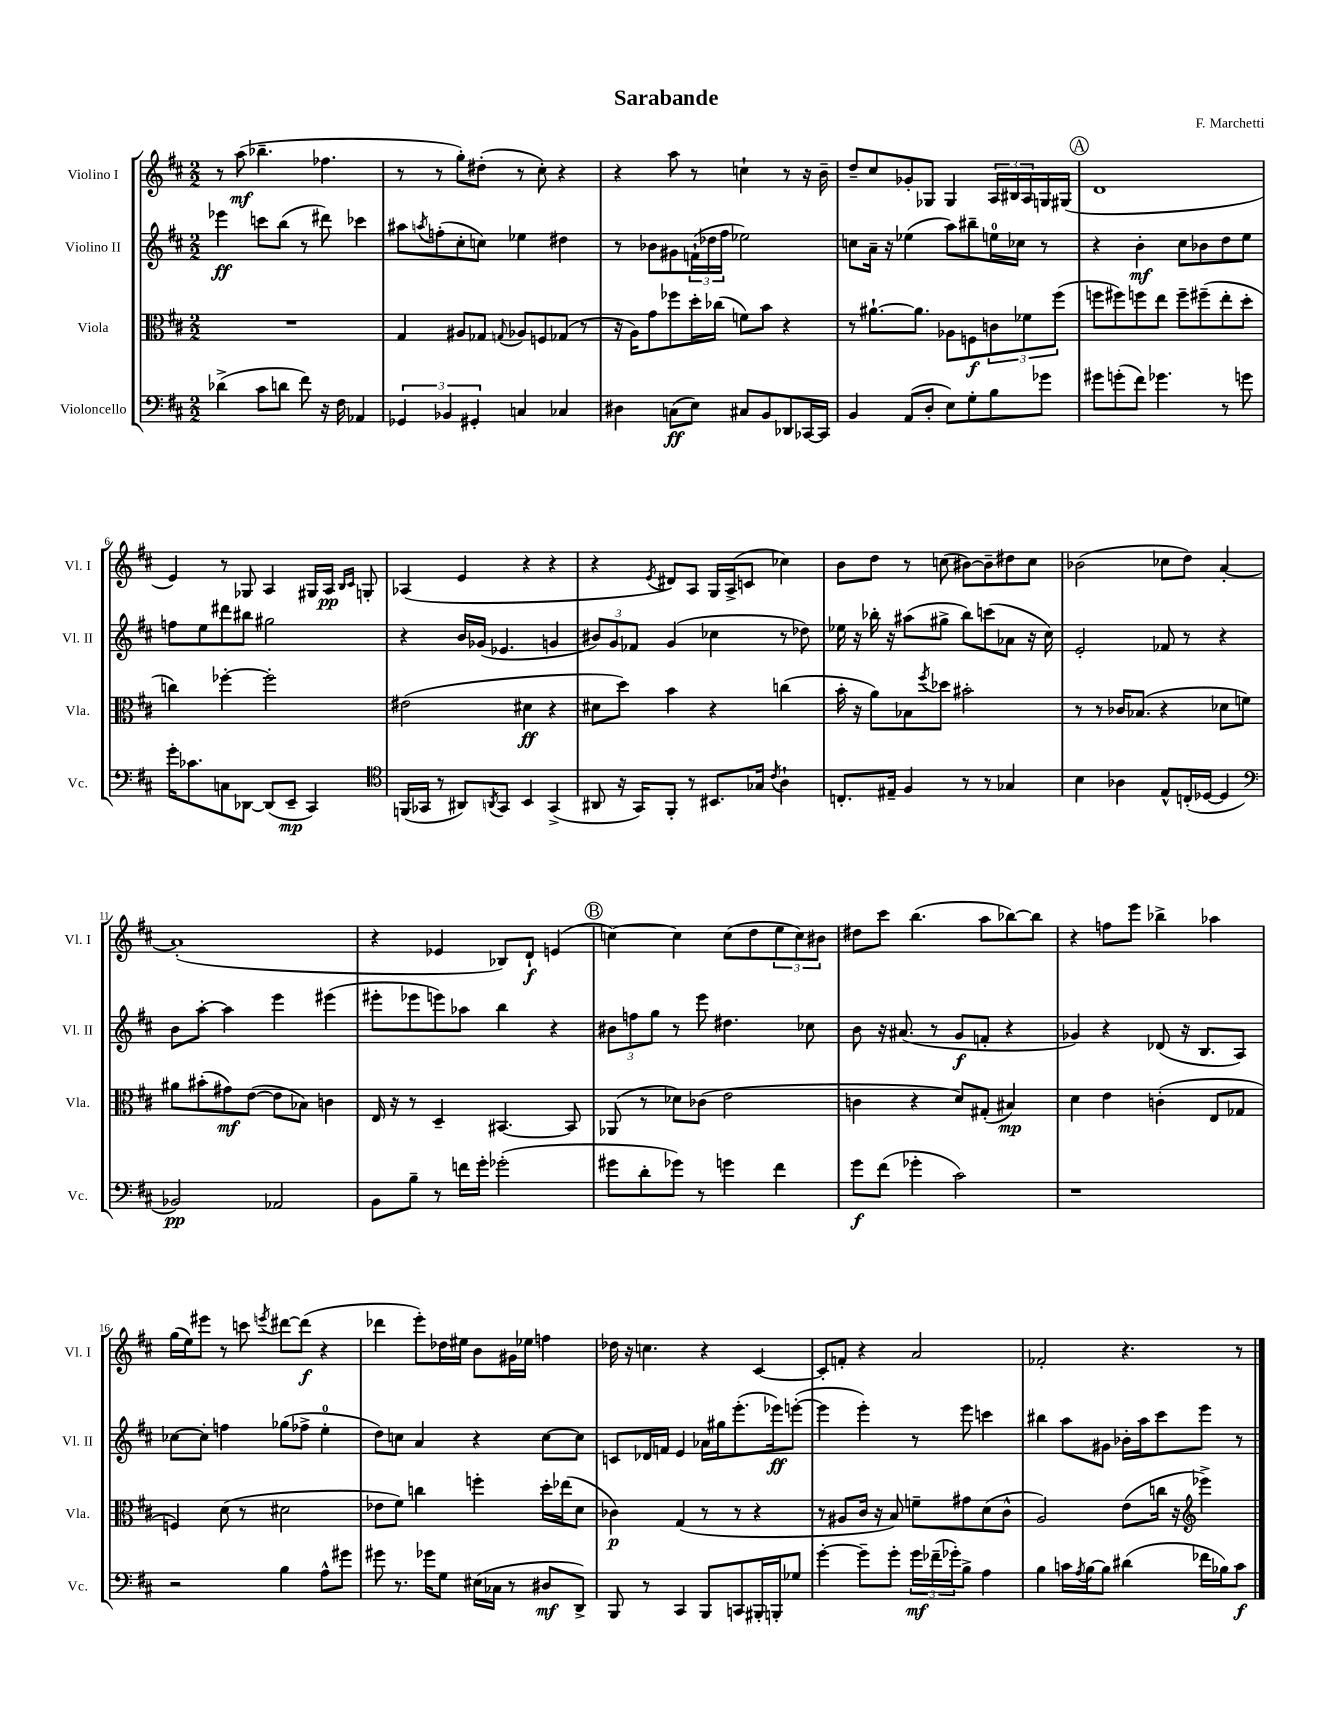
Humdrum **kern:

**kern	**kern	**kern	**kern
*staff4	*staff3	*staff2	*staff1
*clefF4	*clefC3	*clefG2	*clefG2
*k[f#c#]	*k[f#c#]	*k[f#c#]	*k[f#c#]
*M2/2	*M2/2	*M2/2	*M2/2
(4d-^\	1r	4eee-\	8r
.	.	.	(8aa\
8c#\L	.	8ccc\L	4.bb-~\
8d\J	.	(8bb\J	.
8f#\)	.	8r	.
16r	.	8ddd#\)	4.ff-\
16F#\	.	.	.
4AA-/	.	4ccc-\	.
=	=	=	=
6GG-/	4G/	8aa#\L	8r
.	.	8qaa/	.
.	.	(8ff'\	8r
6BB-/	.	.	.
.	8A#/L	8cc#'\	8gg'\L)
6GG#'/	.	.	.
.	8G-/J	8cc\J)	(8dd#'\J
.	8qqG/	.	.
4C/	8A-/L	4ee-\	8r
.	8F/	.	8cc#'\)
4C-/	(8G-/J	4dd#\	4r
.	8r	.	.
=	=	=	=
4D#\	16r	8r	4r
.	16A\LK)	.	.
.	8g\	8b-\L	.
(8C\L	8ff-\	8g#\	8aa\
8E\J)	16dd'\L	(24f`\L	8r
.	.	24dd-\	.
.	(16cc-\JJ	.	.
.	.	24ff#\JJ	.
8C#/L	8f\L)	2ee-\)	4cc`\
8BB/	8b\J	.	.
8DD-/	4r	.	8r
[16CC-/L	.	.	16r
16CC-/]JJ	.	.	16b~\
=	=	=	=
4BB/	8r	8cc\L	8dd~/L
.	[8.a#`\L	16a~\Jk	8cc#/
.	.	16r	.
(8AA/L	.	(4ee-\	8g-'/
.	8.a#\]J	.	.
8D'/J	.	.	8G-/J
8E\L)	8A-\L	8aa\L)	4G-/
8G'\	8F\	8bb#~\	.
8B\	12c\	16ee\L	24A/LL
.	.	.	24B#/
.	.	16cc-\JJ	.
.	12f-\	.	24A/
8g-\J	.	8r	16G/
.	(12ff#\J	.	.
.	.	.	(16G#/JJ
=	=	=	=
8g#\L	8ff\L	4r	1d
(8g'\	8ff#\)	.	.
8f#\J)	8ff\	4b'\	.
4.g-\	8ee\J	.	.
.	8ff~\L	8cc#\L	.
.	(8ff#~\	8b-\	.
8r	8ee'\	8dd\	.
8g\	8dd'\J	8ee\J	.
=	=	=	=
16g'\LK	4cc\)	8ff\L	4e/)
8.c-\	.	.	.
.	.	8ee\	.
8C\	[4ff-'\	8ddd#\	8r
[8DD-\J	.	8bb#\J	8G-/
(8DD-/]L	2ff-'\]	2gg#\	4A/
8EE~/J	.	.	.
4CC#/)	.	.	16G#/LL
.	.	.	16A/JJ
.	.	.	16qqB/LL
.	.	.	16qqc#/JJ
.	.	.	8G'/
=	=	=	=
*clefC4	*	*	*
(16FF/LL	(2e#\	4r	(4A-/
16GG-/JJ	.	.	.
8r	.	.	.
8AA#/L)	.	16b/LL	4e/
.	.	(16g-/JJ	.
8qAA/	.	.	.
8GG-/J	.	4.e-/	.
4BB/	4d#\	.	4r
(4GG-^/	4r	4g/	4r
=	=	=	=
8AA#/	8d#\L	12b#/L)	4r
.	.	12g/	.
16r	8dd\J)	.	.
.	.	12f-/J	.
16GG/LK)	.	.	.
.	.	.	8qe/
8FF#'/J	4b\	(4g/	8d#/L)
8r	.	.	8A/J
8.BB#/L	4r	4cc-\	16G/LL
.	.	.	(16A^/J
.	.	.	8c/J
16G-/Jk	.	.	.
8qc#/	.	.	.
4A`\	(4cc\	8r	4cc-\)
.	.	8dd-\)	.
=	=	=	=
8.C'/L	16b'\	16ee-\	8b\L
.	16r	16r	.
.	8a\L)	16bb-'\	8dd\J
16E#~/Jk	.	16r	.
4F#/	8B-\	(8aa#\L	8r
.	8qff#/	.	.
.	8dd-\J	8gg#^\J	(8cc\
8r	2b#'\	8bb-\L)	[8b#\L)
8r	.	(8ccc\	8b#~\]
4G-/	.	8a-\J	8dd#\
.	.	16r	8cc\J
.	.	16cc#\)	.
=	=	=	=
4B\	8r	2e'/	(2b-\
.	8r	.	.
4A-\	16c-/LK	.	.
.	(8.B-/J	.	.
8E^^/L	4r	8f-/	8cc-\L
(16C'/L	.	8r	8dd\J)
[16D-/JJ	.	.	.
4D-/]	8d-\L	4r	[4a'/
.	8f\J)	.	.
=	=	=	=
*clefF4	*	*	*
2BB-/)	8a#\L	8b\L	(1a']
.	(8b#'\	[8aa'\J	.
.	8g#\)	4aa\]	.
.	([8e\J	.	.
2AA-/	8e\]L	4eee\	.
.	8B-\J)	.	.
.	4c\	(4eee#\	.
=	=	=	=
8BB\L	16E/	8eee#'\L	4r
.	16r	.	.
8B~\J	8r	8eee-\	.
8r	4D~/	8eee\)	4e-/
16f\LL	.	8aa-\J	.
16g'\JJ	.	.	.
(2g-'\	[4.BB#/	4bb\	8B-/L)
.	.	.	8d`/J
.	.	4r	(4e/
.	8BB#/]	.	.
=	=	=	=
8g#\L	(8AA-/	12b#\L	[4cc\)
.	.	12ff\	.
8d'\	8r	.	.
.	.	12gg\J	.
8g-\J)	8d-\L)	8r	4cc\]
8r	(8c-\J	8eee\	.
4g\	2e\	4.dd#\	(8cc\L
.	.	.	8dd\
4f#\	.	.	12ee\
.	.	.	12cc\)
.	.	8cc-\	.
.	.	.	12b#\J
=	=	=	=
8g\L	4c\	8b\	8dd#\L
(8f#\J	.	16r	8ccc#\J
.	.	(8.a#/	.
4g-'\	4r	.	(4.bb\
.	.	8r	.
2c#\)	8d/L)	8g/L	.
.	(8G#'/J	8f'/J	8aa\L
.	4B#/)	4r	[8bb-\)
.	.	.	8bb-\]J
=	=	=	=
1r	4d\	4g-/)	4r
.	4e\	4r	8ff\L
.	.	.	8eee\J
.	(4c'\	(8d-/	4bb-^\
.	.	16r	.
.	.	8.B/L	.
.	8E/L	.	4aa-\
.	8G-/J	8A/J)	.
=	=	=	=
2r	4F/)	[8cc-\L	(16gg\LL
.	.	.	16ee\J)
.	.	8cc-'\]J	8eee#\J
.	(8d\	4ff\	8r
.	8r	.	8ccc\
.	.	.	8qeee/
4B\	2d#\	(8gg-\L	[8ddd#\L
.	.	8ff-^\J	(8ddd#\]J
8A^^\L	.	4ee'\	4r
8g#\J	.	.	.
=	=	=	=
8g#\	8e-\L	8dd\L)	4ddd-\
8.r	8f#\J)	8cc\J	.
.	4cc\	4a/	8eee'\L)
16g-\LK	.	.	.
8G\J	.	.	16dd-\L
.	.	.	16ee#\JJ
(16E#\LL	4ff'\	4r	8b\L
16C-\JJ	.	.	.
8r	.	.	16g#\L
.	.	.	16ee-\JJ
8D#/L	16dd'\LL	[8cc\L	4ff\
.	(16ee-\J	.	.
8DD^/J)	8d\J	8cc\]J	.
=	=	=	=
8BBB/	4c-\)	8c/L	16dd-\
.	.	.	16r
8r	.	16d-/L	4.cc\
.	.	16f/JJ	.
4CC#/	(4G/	4e/	.
8BBB/L	8r	16a-\LL	4r
.	.	16gg#\J	.
8CC/	8r	(8.eee'\	.
16BBB#'/L	4r	.	[4c#/
16BBB'/J	.	16eee-\k)	.
8G-/J	.	([8eee'\J	.
=	=	=	=
[4g'\	8r	4eee\]	8c#'/]L
.	8A#/L	.	8f'/J
8g~\]L	16c#/Jk	4eee'\)	4r
.	16r	.	.
8g'\J	8B/)	.	.
24g\LL	8f~\L	8r	2a/
(24f-~\	.	.	.
24g-'\J)	.	.	.
8B^\J	8g#\	8eee\	.
4A\	(8d\	4ccc\	.
.	8c#^^\J	.	.
=	=	=	=
4B\	2A/)	4bb#\	2f-'/
16c\LL	.	8aa\L	.
8qA/	.	.	.
[16B\J	.	.	.
8B\]J	.	8g#\J	.
(4d#\	(8e\L	16b-'\LL	4.r
.	.	16aa\J	.
.	16cc\Jk	8ccc#\	.
.	16r	.	.
*	*clefG2	*	*
16f-\LL	4eee-^\)	8eee\J	.
16B-\J)	.	.	.
8c\J	.	8r	8r
==	==	==	==
*-	*-	*-	*-
